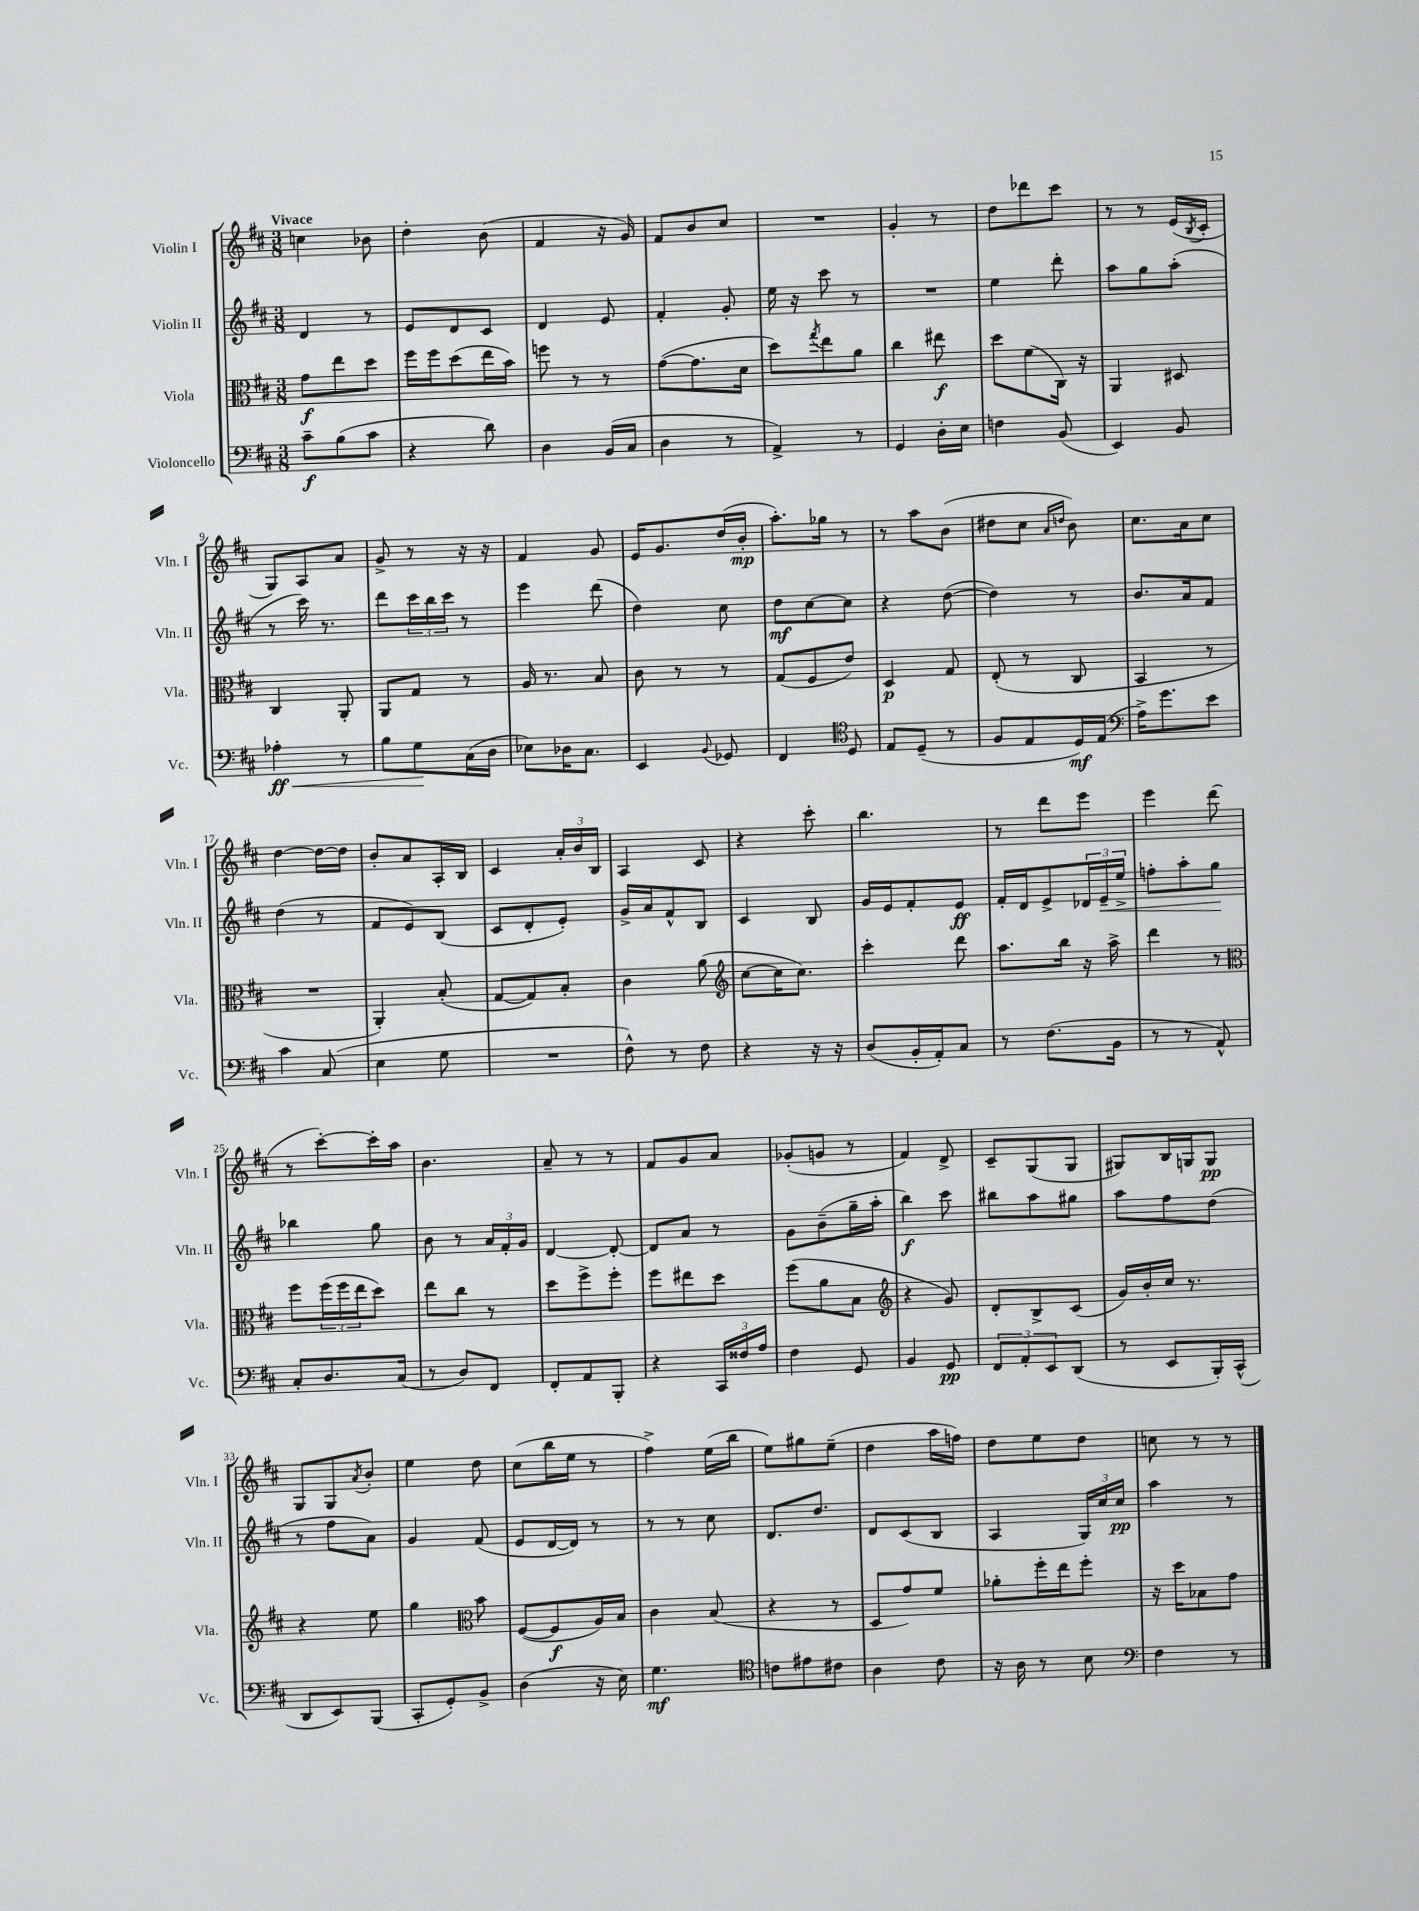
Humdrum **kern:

**kern	**dynam	**kern	**dynam	**kern	**dynam	**kern	**dynam
*part4	*part4	*part3	*part3	*part2	*part2	*part1	*part1
*staff4	*staff4	*staff3	*staff3	*staff2	*staff2	*staff1	*staff1
*I"Violoncello	*	*I"Viola	*	*I"Violin II	*	*I"Violin I	*
*I'Vc.	*	*I'Vla.	*	*I'Vln. II	*	*I'Vln. I	*
*clefF4	*	*clefC3	*	*clefG2	*	*clefG2	*
*k[f#c#]	*	*k[f#c#]	*	*k[f#c#]	*	*k[f#c#]	*
*M3/8	*	*M3/8	*	*M3/8	*	*M3/8	*
=1	=1	=1	=1	=1	=1	=1	=1
!	!	!	!	!	!	!LO:TX:a:B:t=Vivace	!
8c#~\L	f	8g\L	f	4d/	.	4ccn\	.
(8B\	.	8ee\	.	.	.	.	.
8c#\J	.	8dd\J	.	8r	.	8b-X\	.
=2	=2	=2	=2	=2	=2	=2	=2
4r	.	16ff#\LL	.	8e/L	.	4dd'\	.
.	.	16ff#\J	.	.	.	.	.
.	.	(8dd\	.	8d/	.	.	.
8d\)	.	16ee\L	.	8c#/J	.	(8b\	.
.	.	16b\JJ)	.	.	.	.	.
=3	=3	=3	=3	=3	=3	=3	=3
4D\	.	8ffn\	.	4d/	.	4f#/	.
.	.	8r	.	.	.	.	.
(16BB/LL	.	8r	.	8e/	.	16r	.
16C#/JJ	.	.	.	.	.	16g/)	.
=4	=4	=4	=4	=4	=4	=4	=4
4D\	.	([8g\L	.	4f#'/	.	8f#/L	.
.	.	8.g\]	.	.	.	8b/	.
8r	.	.	.	8g'/	.	8cc#/J	.
.	.	16d\Jk	.	.	.	.	.
=5	=5	=5	=5	=5	=5	=5	=5
4AA^/)	.	8dd\L)	.	16ee\	.	4.r	.
.	.	.	.	16r	.	.	.
.	.	8qgg/	.	.	.	.	.
.	.	8ee\	.	8ccc#\	.	.	.
8r	.	8a\J	.	8r	.	.	.
=6	=6	=6	=6	=6	=6	=6	=6
4GG/	.	4cc#\	.	4.r	.	4g'/	.
16D'\LL	.	8ee#X\	f	.	.	8r	.
16E\JJ	.	.	.	.	.	.	.
=7	=7	=7	=7	=7	=7	=7	=7
4Fn\	.	8dd\L	.	4ee\	.	8dd\L	.
.	.	(8f#\	.	.	.	8ddd-X\	.
(8BB/	.	16C#\Jk)	.	8ddd'\	.	8ccc#\J	.
.	.	16r	.	.	.	.	.
=8	=8	=8	=8	=8	=8	=8	=8
4EE/)	.	4AA/	.	8aa\L	.	8r	.
.	.	.	.	8gg\	.	8r	.
8BB/	.	8D#X/	.	(8aa'\J	.	(16e/LL	.
.	.	.	.	.	.	8qB/	.
.	.	.	.	.	.	16c#'/JJ	.
!!LO:LB:g=z
=9	=9	=9	=9	=9	=9	=9	=9
!	!LO:HP:b	!	!	!	!	!	!
4A-X'\	< ff	4C#/	.	8r	.	8G/L)	.
.	.	.	.	16ccc#\)	.	8A/	.
.	.	.	.	8.r	.	.	.
8r	.	8AA'/	.	.	.	8a/J	.
=10	=10	=10	=10	=10	=10	=10	=10
8B\L	.	8AA/L	.	8ddd\L	.	8g^/	.
8G\	.	8G/J	.	24ccc#\L	.	8r	.
.	.	.	.	24bb\	.	.	.
.	.	.	.	24ccc#\JJ	.	.	.
(16C#\L	[	8r	.	8r	.	16r	.
16D\JJ	.	.	.	.	.	16r	.
=11	=11	=11	=11	=11	=11	=11	=11
8E-X\L)	.	16A/	.	4eee\	.	4f#/	.
.	.	8.r	.	.	.	.	.
16D-X\K	.	.	.	.	.	.	.
8.C#\J	.	.	.	.	.	.	.
.	.	8B/	.	(8ddd\	.	8g/	.
=12	=12	=12	=12	=12	=12	=12	=12
4EE/	.	8c#\	.	4dd\)	.	16e/KL	.
.	.	.	.	.	.	8.g/	.
.	.	8r	.	.	.	.	.
8qqBB/	.	.	.	.	.	.	.
8GG-X/	.	8r	.	8cc#\	.	(16dd/L	.
.	.	.	.	.	.	16b'/JJ	mp
=13	=13	=13	=13	=13	=13	=13	=13
4FF#/	.	(8G/L	.	8dd\L	mf	8.aa'\L)	.
.	.	8F#/	.	[8cc#\	.	.	.
.	.	.	.	.	.	16gg-X\Jk	.
*clefC4	*	*	*	*	*	*	*
8D/	.	8e/J)	.	8cc#\J]	.	8r	.
=14	=14	=14	=14	=14	=14	=14	=14
8E/L	.	4D/	p	4r	.	8r	.
(8D~/J	.	.	.	.	.	8aa\L	.
8r	.	8G/	.	([8dd\	.	(8b\J	.
=15	=15	=15	=15	=15	=15	=15	=15
8F#/L	.	(8E'/	.	4dd\])	.	8dd#X\L	.
8E/	.	8r	.	.	.	8cc#\J	.
.	.	.	.	.	.	16qqa/LL	.
.	.	.	.	.	.	16qqddn/JJ	.
16D/L)	mf	8C#/	.	8r	.	8b\)	.
(16E/JJ	.	.	.	.	.	.	.
=16	=16	=16	=16	=16	=16	=16	=16
*clefF4	*	*	*	*	*	*	*
16A^\KL)	.	4BB/	.	8.b/L	.	8.cc#\L	.
8.g\	.	.	.	.	.	.	.
.	.	.	.	16a/k	.	16a\k	.
8e\J	.	8r	.	8f#/J	.	8cc#\J	.
!!LO:LB:g=z
=17	=17	=17	=17	=17	=17	=17	=17
4c#\	.	4.r	.	(4dd\	.	[4dd\	.
(8C#/	.	.	.	8r	.	16dd\LL_	.
.	.	.	.	.	.	16dd\JJ]	.
=18	=18	=18	=18	=18	=18	=18	=18
4E\	.	4AA'/)	.	8f#/L	.	8b'/L	.
.	.	.	.	8e/)	.	8a/	.
8G\	.	(8B'/	.	(8B/J	.	16A'/L	.
.	.	.	.	.	.	16B/JJ	.
=19	=19	=19	=19	=19	=19	=19	=19
4.r	.	[8G/L	.	8c#/L	.	4c#/	.
.	.	8G/])	.	8d'/	.	.	.
.	.	8B'/J	.	8e'/J)	.	24a'/LL	.
.	.	.	.	.	.	24b/	.
.	.	.	.	.	.	24B/JJ	.
=20	=20	=20	=20	=20	=20	=20	=20
8F#^^\)	.	4c#\	.	16g^/LL	.	4A/	.
.	.	.	.	16a/J	.	.	.
8r	.	.	.	8f#^^/	.	.	.
8F#\	.	(8a\	.	8B/J	.	8c#/	.
=21	=21	=21	=21	=21	=21	=21	=21
*	*	*clefG2	*	*	*	*	*
4r	.	[8cc#\L	.	4c#/	.	4r	.
.	.	16cc#\K]	.	.	.	.	.
.	.	8.cc#\J)	.	.	.	.	.
16r	.	.	.	8B/	.	8ccc#'\	.
16r	.	.	.	.	.	.	.
=22	=22	=22	=22	=22	=22	=22	=22
(8D/L	.	4ccc#'\	.	16g/LL	.	4.bb\	.
.	.	.	.	16e/J	.	.	.
16BB'/L	.	.	.	8f#'/	.	.	.
16AA'/J)	.	.	.	.	.	.	.
8C#/J	.	8ddd\	.	8e/J	ff	.	.
=23	=23	=23	=23	=23	=23	=23	=23
8r	.	8.aa\L	.	16f#'/LL	.	8r	.
.	.	.	.	16d/J	.	.	.
(8.F#\L	.	.	.	8e^/	.	8ddd\L	.
.	.	16bb\Jk	.	.	.	.	.
.	.	16r	.	24d-X/L	.	8eee\J	.
!	!	!	!	!	!LO:HP:b	!	!
.	.	.	.	24e~/	<	.	.
16BB\Jk	.	16aa^\	.	.	.	.	.
.	.	.	.	24ee^/JJ	.	.	.
=24	=24	=24	=24	=24	=24	=24	=24
8r	.	4ddd\	.	8ffn'\L	.	4eee\	.
8r	.	.	.	8aa'\	.	.	.
8AA^^/)	.	8r	.	8gg\J	.	(8ddd\	.
.	.	.	.	.	[	.	.
!!LO:LB:g=z
=25	=25	=25	=25	=25	=25	=25	=25
*	*	*clefC3	*	*	*	*	*
8C#'/L	.	8ff#\L	.	4bb-X\	.	8r	.
8.D/	.	(24ff#\L	.	.	.	[8ccc#'\L)	.
.	.	24ff#\	.	.	.	.	.
.	.	24ee\J	.	.	.	.	.
.	.	8dd\J)	.	8gg\	.	16ccc#'\L]	.
(16C#/Jk	.	.	.	.	.	16aa\JJ	.
=26	=26	=26	=26	=26	=26	=26	=26
8r	.	8ee\L	.	8b\	.	4.b\	.
8D/L)	.	8cc#\J	.	8r	.	.	.
8FF#/J	.	8r	.	24a/LL	.	.	.
.	.	.	.	24f#'/	.	.	.
.	.	.	.	24g/JJ	.	.	.
=27	=27	=27	=27	=27	=27	=27	=27
8FF#'/L	.	8dd\L	.	[4d/	.	8a~/	.
8AA/	.	8ff#^\	.	.	.	8r	.
8BBB'/J	.	8ff#'\J	.	8d'/_	.	8r	.
=28	=28	=28	=28	=28	=28	=28	=28
4r	.	8ff#\L	.	8d/L]	.	8f#/L	.
.	.	8ee#X\	.	8a/J	.	8g/	.
24CC#/LL	.	8dd\J	.	8r	.	8a/J	.
24F##X/	.	.	.	.	.	.	.
24A/JJ	.	.	.	.	.	.	.
=29	=29	=29	=29	=29	=29	=29	=29
4F#\	.	(8ff#\L	.	8g\L	.	(8g-X'/L	.
.	.	8a\	.	(8b~\	.	8gn/J	.
8GG/	.	8B\J	.	16gg~\L	.	8r	.
.	.	.	.	16aa'\JJ	.	.	.
=30	=30	=30	=30	=30	=30	=30	=30
*	*	*clefG2	*	*	*	*	*
4BB/	.	4r	.	4bb\)	f	4f#/)	.
8GG/	pp	8g/)	.	8ccc#\	.	8d^/	.
=31	=31	=31	=31	=31	=31	=31	=31
12FF#/L	.	8d'/L	.	8bb#X\L	.	8c#~/L	.
12AA'/	.	.	.	.	.	.	.
.	.	8B^/	.	8aa\	.	(8G/	.
12EE/	.	.	.	.	.	.	.
(8DD/J	.	(8c#/J	.	8gg#X\J	.	8G/J	.
=32	=32	=32	=32	=32	=32	=32	=32
8r	.	16g/LL)	.	8aa\L	.	8G#X/L)	.
.	.	16b'/	.	.	.	.	.
8EE/L	.	16cc#/JJ	.	8ff#\	.	16B/L	.
.	.	8.r	.	.	.	16Gn/J	.
16BBB'/L)	.	.	.	(8dd\J	.	8G/J	pp
(16CC#^^/JJ	.	.	.	.	.	.	.
!!LO:LB:g=z
=33	=33	=33	=33	=33	=33	=33	=33
8DD/L	.	4r	.	8r	.	8G/L	.
8EE/)	.	.	.	8ff#\L	.	8G/	.
.	.	.	.	.	.	8qa/	.
(8BBB/J	.	8ee\	.	8a\J)	.	8b'/J	.
=34	=34	=34	=34	=34	=34	=34	=34
8CC#'/L	.	4gg\	.	4g/	.	4ee\	.
8GG'/)	.	.	.	.	.	.	.
*	*	*clefC3	*	*	*	*	*
8BB^/J	.	8b\	.	(8f#/	.	8dd\	.
=35	=35	=35	=35	=35	=35	=35	=35
(4D\	.	([8F#/L	.	8e/L	.	(8cc#\L	.
.	.	8F#/]	f	[16d/L	.	16bb\L	.
.	.	.	.	16d/JJ])	.	16ee\JJ	.
16r	.	16A/L)	.	8r	.	8r	.
16E\)	.	16B/JJ	.	.	.	.	.
=36	=36	=36	=36	=36	=36	=36	=36
4.G\	mf	4c#\	.	8r	.	4ff#^\)	.
.	.	.	.	8r	.	.	.
.	.	(8B/	.	8cc#\	.	(16ee\LL	.
.	.	.	.	.	.	16bb\JJ	.
=37	=37	=37	=37	=37	=37	=37	=37
*clefC4	*	*	*	*	*	*	*
8cn\L	.	4r	.	8.d/L	.	8ee\L)	.
8e#X\	.	.	.	.	.	8gg#X\	.
.	.	.	.	8.dd/J	.	.	.
8c#X\J	.	8r	.	.	.	(8ee~\J	.
=38	=38	=38	=38	=38	=38	=38	=38
4A\	.	8D/L	.	8d/L	.	4dd\	.
.	.	8g/)	.	(8c#/	.	.	.
8c#\	.	8f#/J	.	8B/J	.	16aa\LL	.
.	.	.	.	.	.	16ffn\JJ)	.
=39	=39	=39	=39	=39	=39	=39	=39
16r	.	8a-X'\L	.	4A/	.	8dd\L	.
16A\	.	.	.	.	.	.	.
8r	.	16ff#'\L	.	.	.	8ee\	.
.	.	16ee\J	.	.	.	.	.
8B\	.	8ff#'\J	.	24G/LL)	.	8dd\J	.
.	.	.	.	24cc#/	.	.	.
.	.	.	.	24cc#/JJ	pp	.	.
=40	=40	=40	=40	=40	=40	=40	=40
*clefF4	*	*	*	*	*	*	*
4F#\	.	16r	.	4aa\	.	8ccn\	.
.	.	16dd\KL	.	.	.	.	.
.	.	8B-X\	.	.	.	8r	.
8r	.	8g\J	.	8r	.	8r	.
==	==	==	==	==	==	==	==
*-	*-	*-	*-	*-	*-	*-	*-
